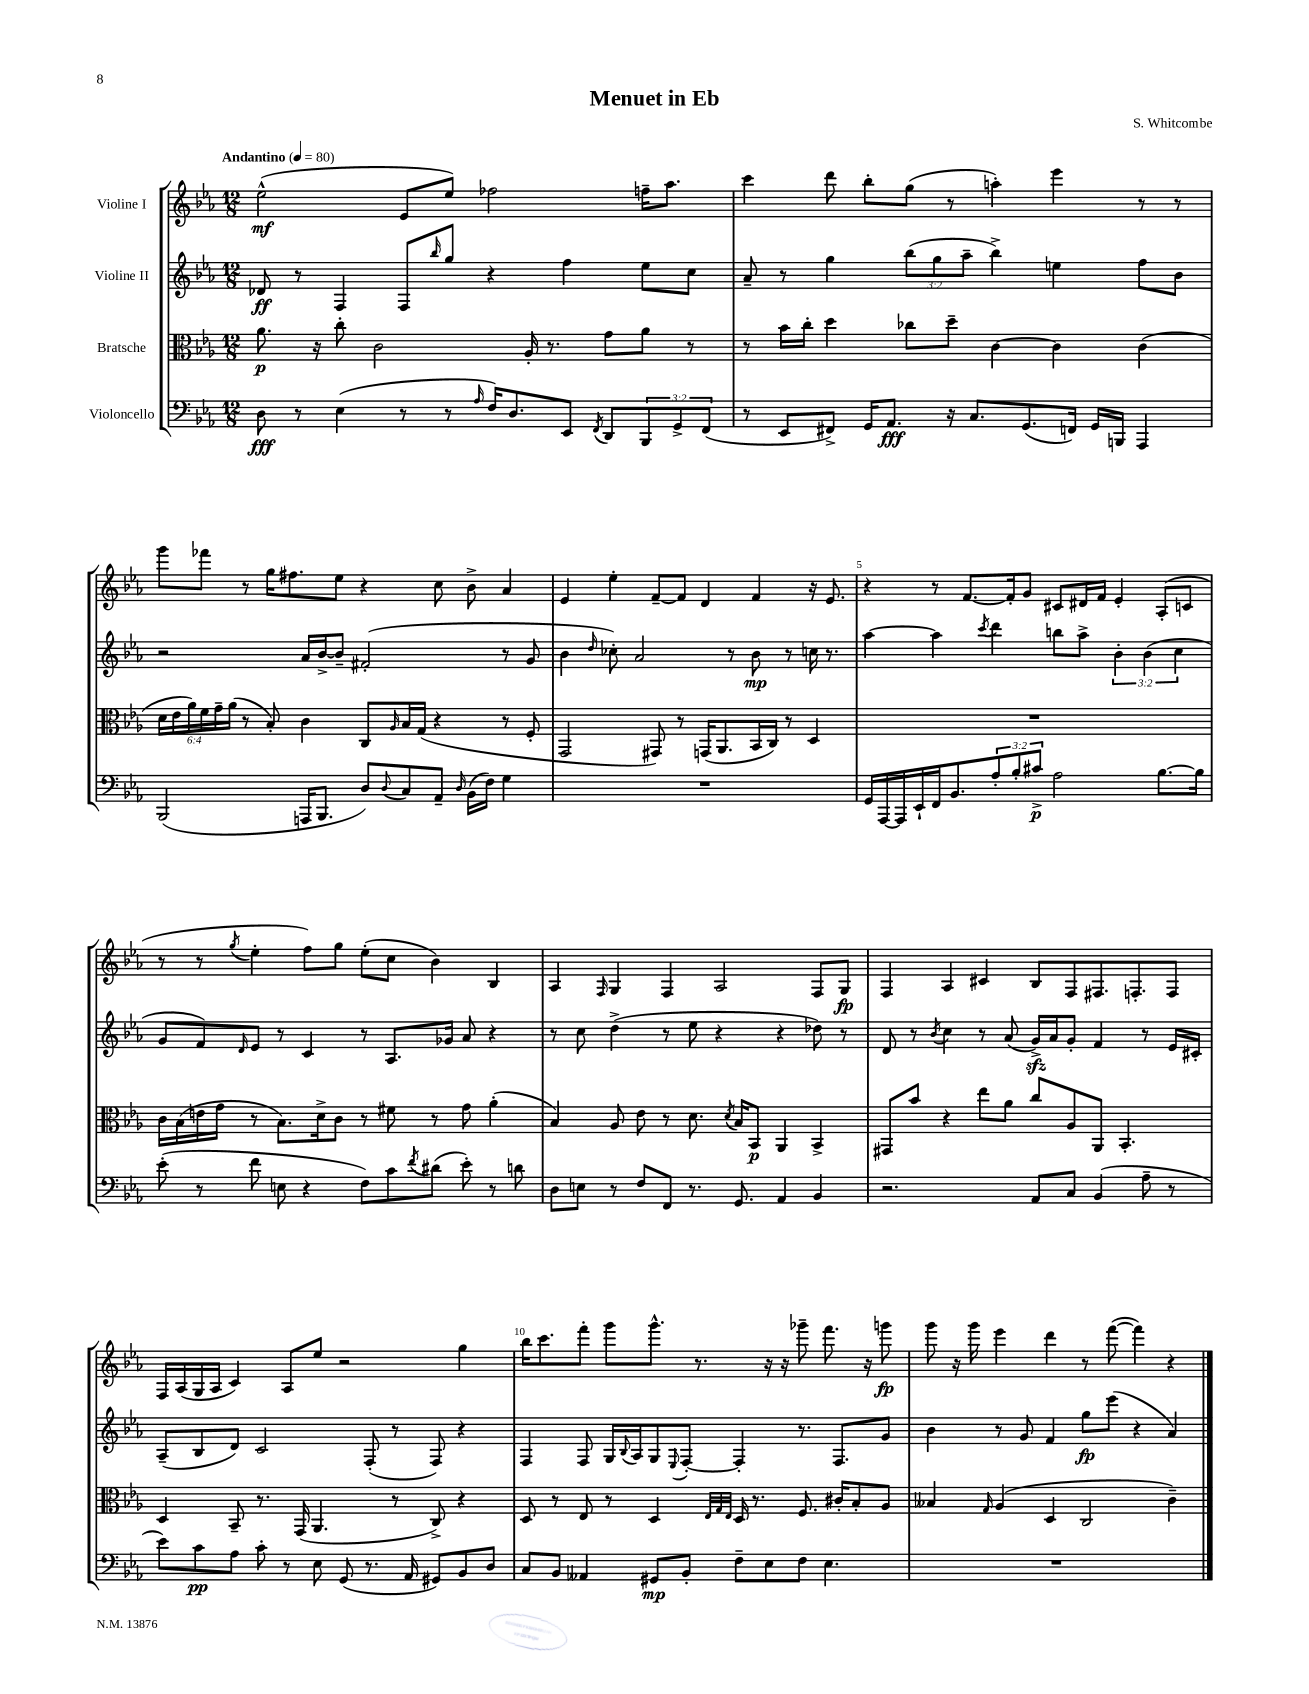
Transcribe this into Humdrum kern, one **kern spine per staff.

**kern	**kern	**kern	**kern
*staff4	*staff3	*staff2	*staff1
*clefF4	*clefC3	*clefG2	*clefG2
*k[b-e-a-]	*k[b-e-a-]	*k[b-e-a-]	*k[b-e-a-]
*M12/8	*M12/8	*M12/8	*M12/8
*MM80	*MM80	*MM80	*MM80
8D	8.a-	8d-	(2ee-^^
8r	.	8r	.
.	16r	.	.
(4E-	8cc'	4F	.
.	2c	.	.
8r	.	8F	8e-
.	.	16qqbb-	.
8r	.	8gg	8ee-)
16qqA-	.	.	.
16F)	.	4r	2ff-
8.D	.	.	.
.	16A-'	.	.
.	8.r	.	.
8EE-	.	4ff	.
8qFF	.	.	.
8DD	8g	.	.
12BBB-	8a-	8ee-	16ff~
.	.	.	8.aa-
12GG^	.	.	.
.	8r	8cc	.
(12FF	.	.	.
=	=	=	=
8r	8r	8a-~	4ccc
8EE-	16b-	8r	.
.	16cc'	.	.
8FF#^)	4dd	4gg	8ddd
16GG	.	.	8bb-'
8.AA-	.	.	.
.	8cc-	(12bb-	(8gg
.	.	12gg	.
16r	8dd~	.	8r
.	.	12aa-~	.
8.C	.	.	.
.	[4c	4bb-^)	4aa')
(8.GG	.	.	.
.	4c]	4ee	4eee-
16FF)	.	.	.
16GG	.	.	.
16BBB	.	.	.
4AAA-	(4c	8ff	8r
.	.	8b-	8r
=	=	=	=
(2BBB-	24d	2r	8ggg
.	24e-	.	.
.	24a-)	.	.
.	24f	.	8fff-
.	24g~	.	.
.	(24a-	.	.
.	8r	.	8r
.	8B-')	.	16gg
.	.	.	8.ff#
16AAA	4c	16a-	.
8.BBB-	.	[16b-^	.
.	.	8b-~]	8ee-
8D)	8C	(2f#'	4r
8qqD	16qqA-	.	.
8C	16B-	.	.
.	(16G	.	.
8AA-~	4r	.	8cc
16qqD	.	.	.
(16BB-	.	.	8b-^
16F)	.	.	.
4G	8r	8r	4a-
.	8F'	8g	.
=	=	=	=
1.r	2GG	4b-	4e-
.	.	16qqdd	.
.	.	8cc-')	4ee-'
.	.	2a-	.
.	8GG#)	.	[8f~
.	8r	.	8f]
.	(16GG	.	4d
.	8.AA-	.	.
.	.	8r	.
.	16BB-	8b-	4f
.	16C)	.	.
.	8r	8r	.
.	4D	16cc	16r
.	.	8.r	8.e-
=	=	=	=
16GG	1.r	[4aa-	4r
[16AAA-	.	.	.
16AAA-]	.	.	.
16EE-`	.	.	.
16FF	.	4aa-]	8r
8.BB-	.	.	.
.	.	.	[8.f
.	.	8qccc	.
12A-'	.	4ddd	.
.	.	.	16f']
12B-'	.	.	.
.	.	.	8g
12c#^	.	.	.
2A-	.	8bb	8c#
.	.	8aa-^	16d#
.	.	.	16f
.	.	6b-'	4e-'
.	.	(6b-	.
[8.B-	.	.	(8A-'
.	.	6cc	.
.	.	.	8c
16B-]	.	.	.
=	=	=	=
(8e-'	16c	8g	8r
.	(16B-	.	.
8r	16e	8f)	8r
.	16g	.	.
.	.	16qqd	8qgg
8f	8r	8e-	4ee-'
8E	8.B-)	8r	.
4r	.	4c	8ff)
.	16d^	.	.
.	8c	.	8gg
8F)	8r	8r	(8ee-'
8c	8f#	8.A-	8cc
8qf	.	.	.
(8d#	8r	.	4b-)
.	.	16g-	.
8e-')	8g	8a-	.
8r	(4a-'	4r	4B-
8d	.	.	.
=	=	=	=
8D	4B-)	8r	4A-
8E	.	8cc	.
.	.	.	16qqF
8r	8A-	(4dd^	4G
8F	8e-	.	.
8FF	8r	8r	4F
8.r	8.d	8ee-	.
.	.	4r	2A-
.	8qd	.	.
8.GG	16B-	.	.
.	8BB-	.	.
4AA-	4AA-	4r	.
4BB-	4BB-^	8dd-)	8F
.	.	8r	8G
=	=	=	=
2.r	8GG#	8d	4F
.	8b-	8r	.
.	.	8qb-	.
.	4r	4cc	4A-
.	8ee-	8r	4c#
.	8a-	(8a-	.
8AA-	8cc	16g^)	8B-
.	.	16a-	.
8C	8A-	8g'	8F
(4BB-	8AA-	4f	8.F#
.	4.BB-'	.	.
.	.	.	8.F'
8A-~	.	8r	.
8r	.	16e-	8F
.	.	16c#'	.
=	=	=	=
8e-)	4D	(8A-~	16F
.	.	.	(16A-
8c	.	8B-	16G
.	.	.	16A-
8A-	8BB-~	8d)	4c)
8c'	8.r	2c	.
8r	.	.	8A-
.	(16GG	.	.
8E-	4.AA-	.	8ee-
(8GG	.	.	2r
8.r	.	(8F'	.
.	8r	8r	.
16AA-	.	.	.
8GG#)	8C^)	8F)	.
8BB-	4r	4r	4gg
8D	.	.	.
=	=	=	=
8C	8D	4F	16bb-
.	.	.	8.ccc
8BB-	8r	.	.
4AA--	8E-	8F	8fff'
.	8r	16G	8ggg
.	.	8qqB-	.
.	.	16A-	.
8GG#	4D	8G	8.ggg^^
.	.	8qqE-	.
8BB-'	.	[8F'	.
.	.	.	8.r
.	32qqE-	.	.
.	32qqG	.	.
.	32qqE-	.	.
8F~	16D	4F']	.
.	8.r	.	.
8E-	.	.	16r
.	.	.	16r
8F	8.F	8.r	8ggg-~
4.E-	.	.	8.fff
.	16c#'	8.F	.
.	8B-'	.	.
.	.	.	16r
.	8A-	8g	8ggg
=	=	=	=
1.r	4B--	4b-	8ggg
.	.	.	16r
.	.	.	16ggg
.	16qqG	.	.
.	(4A-	8r	4eee-
.	.	8g	.
.	4D	4f	4ddd
.	2C	8gg	8r
.	.	(8eee-	([8fff
.	.	4r	4fff])
.	4c~)	4a-)	4r
==	==	==	==
*-	*-	*-	*-
